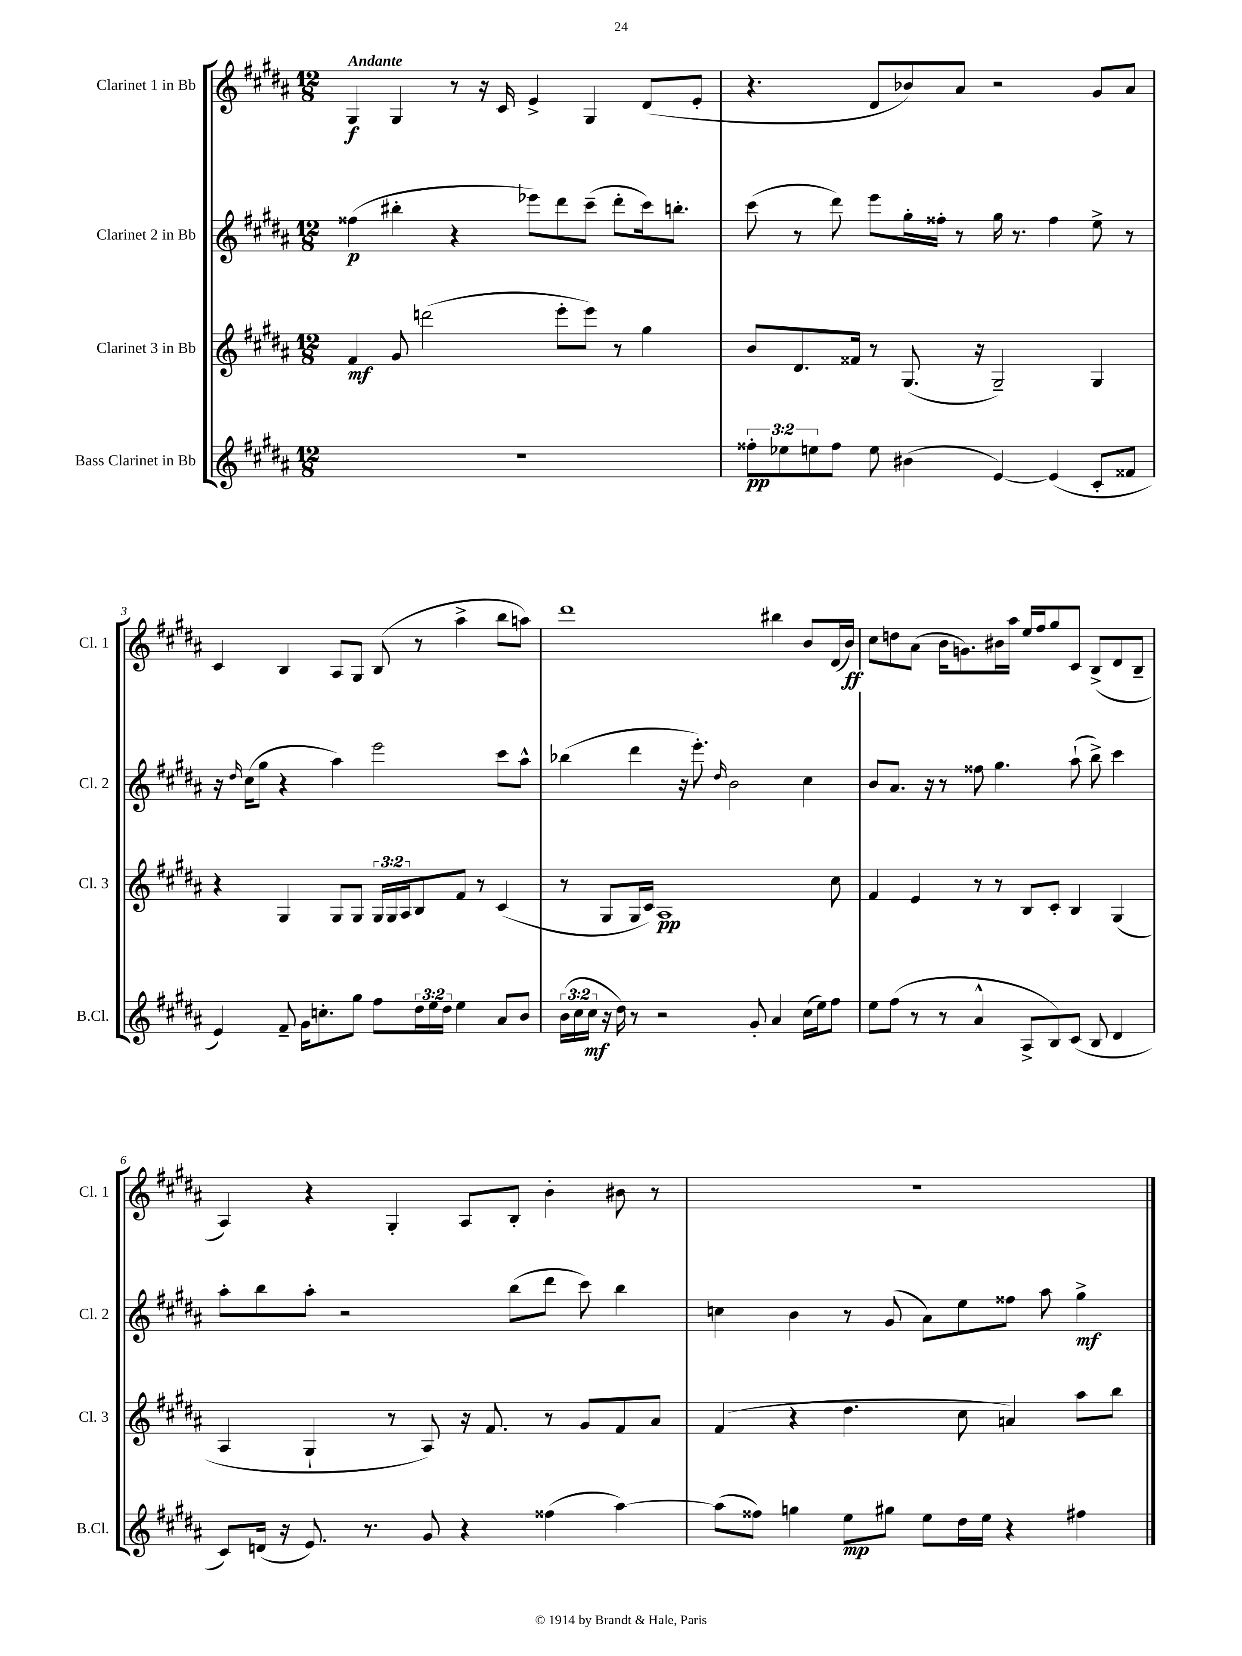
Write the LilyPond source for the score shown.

<<
\new StaffGroup <<
\new Staff = "s0" \with { instrumentName = "Clarinet 1 in Bb" shortInstrumentName = "Cl. 1" } {
    \clef treble \key b \major \numericTimeSignature \time 12/8 \tempo "Andante"
    gis4\f gis4 r8 r16 cis'16 e'4-> gis4 dis'8( e'8-. |
    r4. dis'8 bes'8) ais'8 r2 gis'8 ais'8 |
    cis'4 b4 ais8 gis8 b8( r8 ais''4-> b''8 a''8) |
    dis'''1 bis''4 b'8 dis'16( b'16\ff) |
    cis''8 d''8 ais'8( b'16 g'8.) bis'16 ais''16 e''16 fis''16 gis''8 cis'8 b8->( dis'8 b8-- |
    ais4) r4 gis4-. ais8 b8-. b'4-. bis'8 r8 |
    R1. \bar "|." |
}
\new Staff = "s1" \with { instrumentName = "Clarinet 2 in Bb" shortInstrumentName = "Cl. 2" } {
    \clef treble \key b \major \numericTimeSignature \time 12/8
    fisis''4\p( bis''4-. r4 ees'''8) dis'''8 cis'''8--( dis'''8-. cis'''16) b''8.-. |
    cis'''8( r8 dis'''8) e'''8 gis''16-. fisis''16-. r8 gis''16 r8. fisis''4 e''8-> r8 |
    r16 \grace { dis''16 } cis''16( gis''8 r4 ais''4) e'''2 cis'''8 ais''8-^ |
    bes''4( dis'''4 r16 e'''8.-.) \grace { dis''16 } b'2 cis''4 |
    b'8 ais'8. r16 r8 fisis''8 gis''4. ais''8-!( b''8->) cis'''4 |
    ais''8-. b''8 ais''8-. r2 b''8( dis'''8 cis'''8) b''4 |
    c''4 b'4 r8 gis'8( ais'8) e''8 fisis''8 ais''8 gis''4->\mf \bar "|." |
}
\new Staff = "s2" \with { instrumentName = "Clarinet 3 in Bb" shortInstrumentName = "Cl. 3" } {
    \clef treble \key b \major \numericTimeSignature \time 12/8 \override Staff.TupletNumber.text = #tuplet-number::calc-fraction-text
    fis'4\mf gis'8 d'''2( e'''8-. e'''8) r8 gis''4 |
    b'8 dis'8. fisis'16 r8 gis8.( r16 gis2--) gis4 |
    r4 gis4 gis8 gis8 \tuplet 3/2 { gis16 gis16 ais16 } b8 fis'8 r8 cis'4( |
    r8 gis8 gis16 cis'16) ais1\pp cis''8 |
    fis'4 e'4 r8 r8 b8 cis'8-. b4 gis4( |
    ais4 gis4-! r8 ais8) r16 fis'8. r8 gis'8 fis'8 ais'8 |
    fis'4( r4 dis''4. cis''8 a'4) ais''8 b''8 \bar "|." |
}
\new Staff = "s3" \with { instrumentName = "Bass Clarinet in Bb" shortInstrumentName = "B.Cl." } {
    \clef treble \key b \major \numericTimeSignature \time 12/8 \override Staff.TupletNumber.text = #tuplet-number::calc-fraction-text
    R1. |
    \tuplet 3/2 { fisis''8-.\pp ees''8 e''8 } fisis''8 e''8 bis'4( e'4~) e'4( cis'8-. fisis'8 |
    e'4) fis'8-- gis'16 c''8.-. gis''8 fis''8 \tuplet 3/2 { dis''16 e''16 dis''16 } e''4 ais'8 b'8 |
    \tuplet 3/2 { b'16( cis''16 cis''16\mf } r16 dis''16) r8 r2 gis'8-. ais'4 cis''16( e''16) fis''8 |
    e''8 fis''8( r8 r8 ais'4-^ ais8-> b8) cis'8( b8 dis'4 |
    cis'8) d'16( r16 e'8.) r8. gis'8 r4 fisis''4( ais''4~) |
    ais''8( fisis''8) g''4 e''8\mp gis''8 e''8 dis''16 e''16 r4 fis''4 \bar "|." |
}
>>
>>
